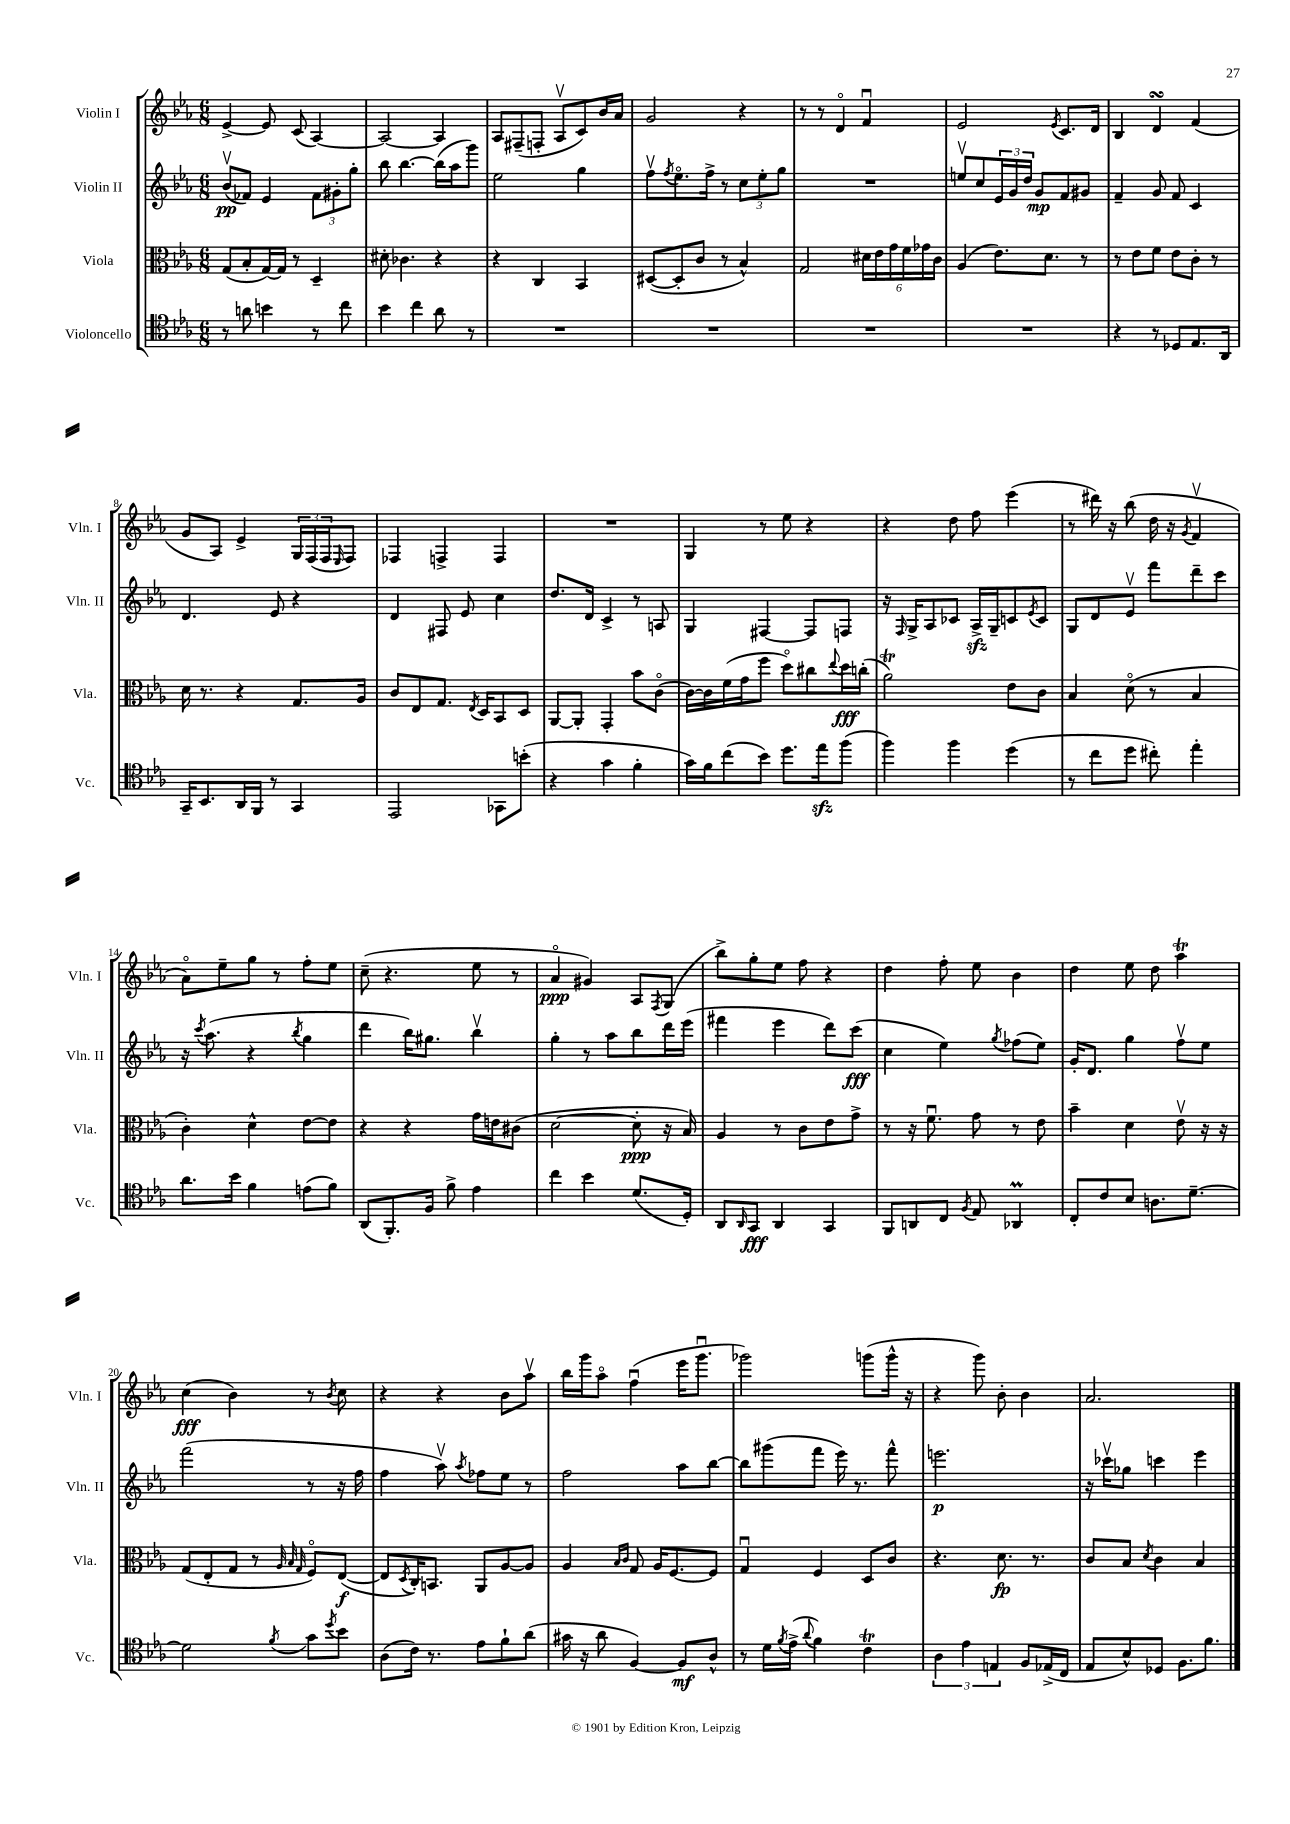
<<
\new StaffGroup <<
\new Staff = "s0" \with { instrumentName = "Violin I" shortInstrumentName = "Vln. I" } {
    \clef treble \key ees \major \numericTimeSignature \time 6/8
    ees'4~-> ees'8 c'8( aes4~) |
    aes2~ aes4 |
    aes8 fis8--( f8-. aes8\upbow c'8) bes'16 aes'16 |
    g'2 r4 |
    r8 r8 d'4\flageolet f'4\downbow |
    ees'2 \acciaccatura { ees'8 } c'8. d'16 |
    bes4 d'4\turn f'4( |
    g'8 aes8) ees'4-> \tuplet 3/2 { g16 f16( f16 } \grace { ees16 } f8) |
    fes4 f4-> f4 |
    R2. |
    g4 r8 ees''8 r4 |
    r4 d''8 f''8 ees'''4( |
    r8 dis'''16) r16 bes''8( d''16 r16 \acciaccatura { g'8 } f'4\upbow |
    aes'8\flageolet) ees''8-- g''8 r8 f''8-. ees''8 |
    c''8--( r4. ees''8 r8 |
    aes'4\flageolet\ppp gis'4) aes8 \acciaccatura { f8 } g8( |
    bes''8->) g''8-. ees''8 f''8 r4 |
    d''4 f''8-. ees''8 bes'4 |
    d''4 ees''8 d''8 aes''4\trill |
    c''4\fff( bes'4) r8 \acciaccatura { bes'8 } c''8 |
    r4 r4 bes'8 aes''8\upbow |
    bes''16 g'''16 aes''8\flageolet f''4\downbow( ees'''16 g'''8.\downbow |
    ges'''2) g'''8( g'''16-^ r16 |
    r4 g'''8) bes'8-. bes'4 |
    aes'2. \bar "|." |
}
\new Staff = "s1" \with { instrumentName = "Violin II" shortInstrumentName = "Vln. II" } {
    \clef treble \key ees \major \numericTimeSignature \time 6/8
    bes'8\upbow\pp( fes'8) ees'4 \tuplet 3/2 { fes'8 gis'8-. g''8-. } |
    bes''8 bes''4.~ bes''16( aes''16 g'''8) |
    ees''2 g''4 |
    f''8\upbow \acciaccatura { f''8 } ees''8.\flageolet f''16-> r8 \tuplet 3/2 { c''8 ees''8-. g''8 } |
    R2. |
    e''8\upbow c''8 \tuplet 3/2 { ees'16 g'16 d''16 } g'8\mp f'8 gis'8 |
    f'4-- g'8 f'8 c'4 |
    d'4. ees'8 r4 |
    d'4 fis8 ees'8 c''4 |
    d''8. d'16 c'4-> r8 a8 |
    g4 fis4~ fis8 f8 |
    r16 \grace { f16 } g16-> aes8 ces'8 aes16->\sfz g16-- c'8 \acciaccatura { ees'8 } c'8 |
    g8 d'8 ees'8\upbow f'''8 d'''8-- c'''8 |
    r16 \acciaccatura { c'''8 } aes''8.( r4 \acciaccatura { bes''8 } g''4 |
    d'''4 bes''16) gis''8. bes''4\upbow |
    g''4-. r8 aes''8 bes''8 d'''16 ees'''16( |
    fis'''4 ees'''4 d'''8) c'''8\fff( |
    c''4 ees''4) \acciaccatura { g''8 } fes''8( ees''8) |
    g'16-. d'8. g''4 f''8\upbow ees''8 |
    f'''2( r8 r16 f''16 |
    f''4 aes''8\upbow) \acciaccatura { aes''8 } fes''8 ees''8 r8 |
    f''2 aes''8 bes''8~ |
    bes''8 gis'''8( f'''8 ees'''16) r8. f'''8-^ |
    e'''2.\p |
    r16 ces'''16\upbow ges''8 c'''4 ees'''4 \bar "|." |
}
\new Staff = "s2" \with { instrumentName = "Viola" shortInstrumentName = "Vla." } {
    \clef alto \key ees \major \numericTimeSignature \time 6/8
    g8( bes8-. g16~) g16 r8 d4-- |
    dis'8-. ces'4. r4 |
    r4 c4 bes,4 |
    dis8~( dis8-. c'8 r8 bes4-^) |
    g2 \tuplet 6/4 { dis'16 ees'16 g'16 f'16 ges'16 c'16 } |
    aes4( ees'8.) d'8. r8 |
    r8 ees'8 f'8 ees'8 c'8-. r8 |
    d'16 r8. r4 g8. aes16 |
    c'8 ees8 g8. \acciaccatura { ees8 } d16 bes,8 d8 |
    aes,8~ aes,8-. g,4-. bes'8 c'8\flageolet( |
    c'16~) c'16 f'16( g'16 f''8 d''8\flageolet) cis''8 \appoggiatura { ees''8 } d''16\fff c''16-.( |
    aes'2\trill) ees'8 c'8 |
    bes4 d'8\flageolet( r8 bes4 |
    c'4-.) d'4-^ ees'8~ ees'8 |
    r4 r4 g'16 e'16 cis'8( |
    d'2~ d'8-.\ppp r16 bes16) |
    aes4 r8 c'8 ees'8 g'8-> |
    r8 r16 f'8.\downbow g'8 r8 ees'8 |
    bes'4-- d'4 ees'8\upbow r16 r16 |
    g8( ees8-. g8 r8 \grace { aes32 bes32 g32 } f8\flageolet) ees8~\f( |
    ees8 \acciaccatura { d8 } c16-.) b,8. aes,8 aes8~ aes8 |
    aes4 \grace { bes16 c'16 } g8 aes16 f8.~ f8 |
    g4\downbow f4 d8 c'8 |
    r4. d'8.\fp r8. |
    c'8 bes8 \acciaccatura { d'8 } c'4 bes4 \bar "|." |
}
\new Staff = "s3" \with { instrumentName = "Violoncello" shortInstrumentName = "Vc." } {
    \clef tenor \key ees \major \numericTimeSignature \time 6/8
    r8 a'8 b'4 r8 c''8 |
    bes'4 c''4 aes'8 r8 |
    R2. |
    R2. |
    R2. |
    R2. |
    r4 r8 des8 ees8. aes,16 |
    g,16-- bes,8. aes,16 f,16 r8 g,4 |
    ees,2 ges,8 b'8-.( |
    r4 g'4 f'4-. |
    g'16) f'16 c''8( bes'8) d''8. ees''16\sfz f''8( |
    f''4) f''4 d''4( |
    r8 c''8 d''8 cis''8-.) ees''4-. |
    aes'8. bes'16 f'4 e'8( f'8) |
    aes,8( f,8.-.) f16 f'8-> ees'4 |
    c''4 bes'4 d'8.( d16-.) |
    aes,8 \grace { aes,16 } g,8\fff aes,4 g,4 |
    f,8 a,8 c8 \acciaccatura { f8 } ees8 aes,4\prall |
    c8-. c'8 bes8 a8. d'8.~-- |
    d'2 \acciaccatura { f'8 } g'8 \acciaccatura { d''8 } bes'8 |
    aes8( c'16) r8. ees'8 f'8-! aes'8( |
    gis'16 r16 aes'8 f4~) f8\mf aes8-^ |
    r8 d'16 \acciaccatura { f'8 } ees'16->( \appoggiatura { aes'8 } f'4) c'4\trill |
    \tuplet 3/2 { aes4 ees'4 e4 } f8 ees16->( c16 |
    ees8 bes8-^) des8 f8. f'8. \bar "|." |
}
>>
>>
